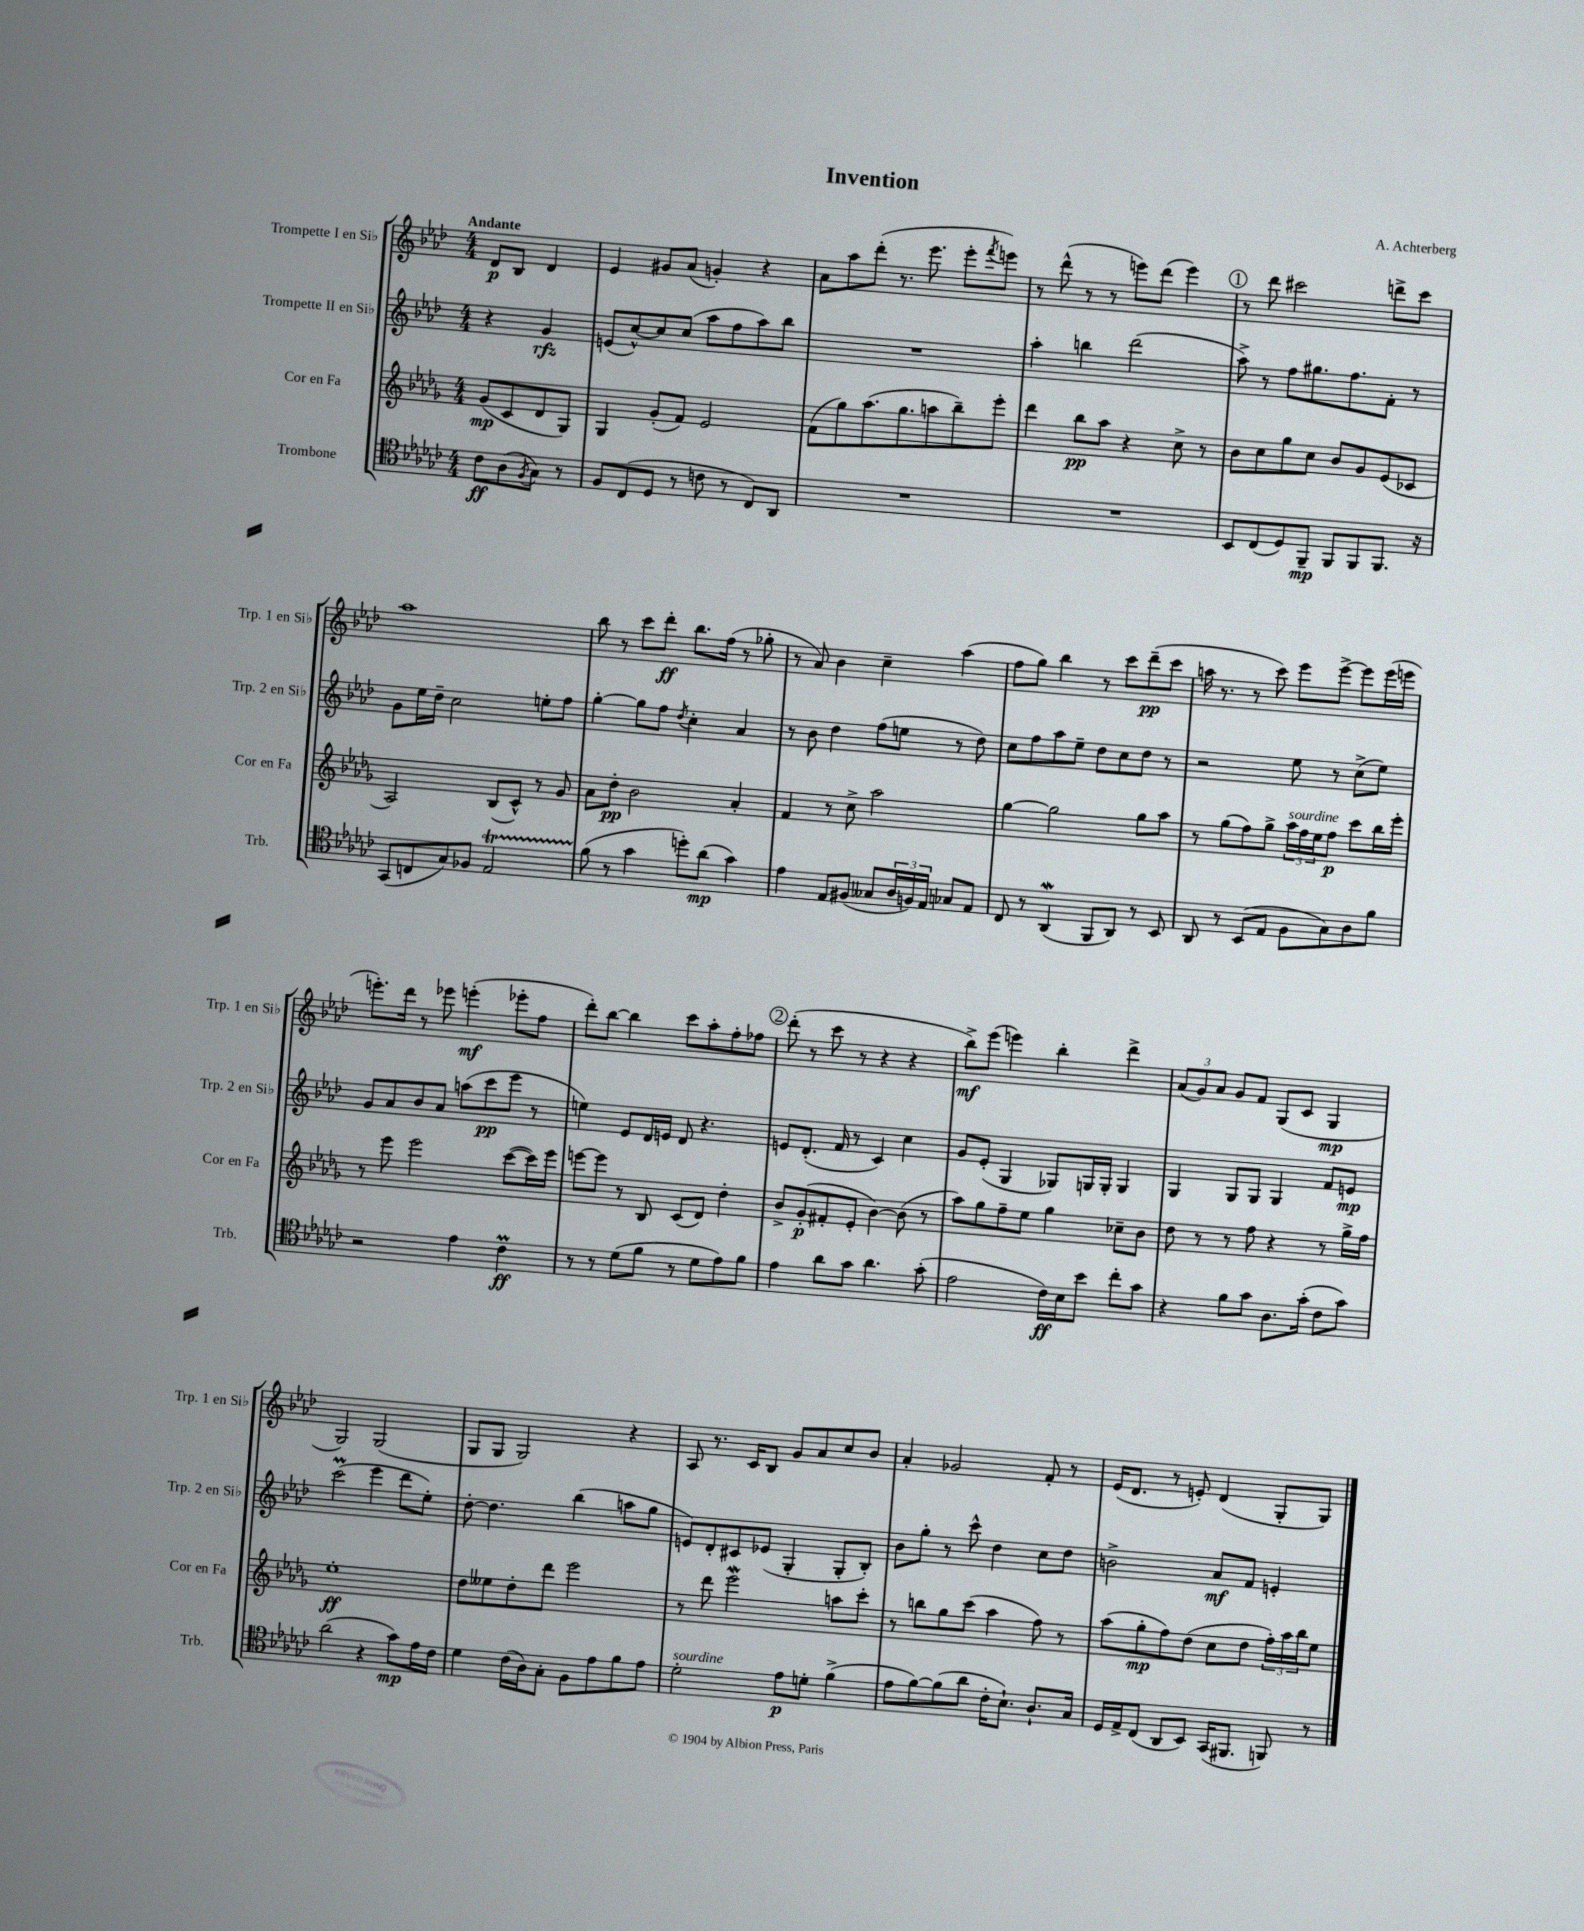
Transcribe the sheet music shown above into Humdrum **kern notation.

**kern	**kern	**kern	**kern
*staff4	*staff3	*staff2	*staff1
*clefC4	*clefG2	*clefG2	*clefG2
*k[b-e-a-d-g-c-]	*k[b-e-a-d-g-]	*k[b-e-a-d-]	*k[b-e-a-d-]
*M4/4	*M4/4	*M4/4	*M4/4
8c-	(8g-	4r	8d-
(8A-	8c	.	8B-
8qF	.	.	.
8G-)	8d-	4g	4d-
8r	8G-)	.	.
=	=	=	=
8F	4G-	(8e	4e-
(8C-	.	[8cc^^)	.
8D-	(8g-'	8cc]	8g#
8r	8f)	(8cc	(8a-
8c	2e-	8aa-	4g')
8r	.	8ff	.
8C-)	.	8aa-)	4r
8AA-	.	8bb-	.
=	=	=	=
1r	(8f	1r	8a-
.	8gg-)	.	8aa-
.	(8.aa-	.	(8ddd-'
.	.	.	8.r
.	8.gg-	.	.
.	.	.	8.eee-
.	8aa	.	.
.	8bb-~)	.	8eee-'
.	.	.	8qfff
.	8eee-'	.	8eee)
=	=	=	=
1r	4ddd-	4aa-'	8r
.	.	.	(8ddd-^^
.	8bb-	4bb	8r
.	8aa-	.	8r
.	4r	(2ddd-	8eee)
.	.	.	(8ddd-
.	8cc^	.	4eee)
.	8r	.	.
=	=	=	=
8BB-	8b-	8aa-^)	8r
(8C-	8cc	8r	8ddd-
8D-)	8gg-	8ff	2ccc#
8FF~	8cc	8.gg#	.
8FF	8b-	.	.
.	.	8.ff	.
8FF	8g-	.	.
8.FF	(8e-	8f'	8ddd^
.	8c-	8r	8ccc#
16r	.	.	.
=	=	=	=
(8GG-	2A-)	8g	1aa-
8C	.	16ee-	.
.	.	16dd-~	.
8G-)	.	2cc	.
8F-	.	.	.
2E-	(8B-	.	.
.	8c^^)	.	.
.	8r	8ee'	.
.	8g-	8ff	.
=	=	=	=
(8f	8a-	[4gg'	8bb-
8r	8dd-'	.	8r
4g-	2b-	8gg]	8ccc
.	.	8ff	8ddd-'
.	.	8qdd-	.
8dd')	.	4cc'	8.bb-
(8a-	.	.	.
.	.	.	(16ff
4g-)	4a-'	4a-	8r
.	.	.	8gg-'
=	=	=	=
4e-	4f	8r	8r
.	.	8b-	8a-)
8E-	8r	4dd-	4b-
(8F#	8cc^	.	.
8G--	2aa-	(8ff	4cc~
24A-	.	8ee	.
24F)	.	.	.
24E-	.	.	.
8G-	.	8r	(4aa-
8E-	.	8dd-)	.
=	=	=	=
8C-	[4gg-	8cc	8ff
8r	.	8ff	8gg)
(4AA-	2gg-]	8aa-	4bb-
.	.	8ee-~	.
8FF	.	8dd-	8r
8AA-)	.	8cc	8ccc
8r	8gg-	8dd-	(8ddd-~
8BB-	8aa-	8r	8ccc
=	=	=	=
8AA-	8r	2r	16aa
.	.	.	8.r
8r	(8gg-	.	.
(8BB-	8ff)	.	8r
8E-	8gg-^	.	8ccc)
8F	24aa-	8ee-	8eee-
.	24ff	.	.
.	24ee-	.	.
8G-)	8ff	8r	[8eee-^
8A-	8ccc	(8cc^	8eee-]
8f	16bb-	8ee-)	(16eee-
.	16eee-'	.	16eee
=	=	=	=
2r	8r	8g	8.eee')
.	8eee-	8a-	.
.	.	.	16ddd-
.	2eee-	8b-	8r
.	.	8a-	8eee-
4e-	.	(8aa	(4eee'
.	.	8ccc	.
4c-	([8ccc	8eee-	8eee-'
.	16ccc])	8r	8ff
.	16eee-	.	.
=	=	=	=
8r	[8eee	4ee)	8ddd-')
8r	8eee]	.	[8bb-
(8d-	8r	8e-	4bb-]
8f	8B-	16d-	.
.	.	16e	.
8r	(8c	8d-	8ccc
8d-	8d-)	4.r	8aa-'
8e-)	4dd-'	.	8ff'
8f	.	.	8ff-
=	=	=	=
4e-	8b-^	8e	(8ddd-'
.	(8g-'	(8.d-'	8r
8a-	8f#'	.	8ccc
.	.	16f	.
8g-	8e-'	8r	8r
4.a-	[4b-)	4c)	4r
.	(8b-]	4cc	4r
(8g-'	8r	.	.
=	=	=	=
2e-	8aa-)	8g	8bb-^)
.	8gg-	(8e-'	(8eee-
.	8ff~	4G	4eee)
.	8ee-	.	.
16c-)	4gg-	8G-)	4bb-'
16B-	.	.	.
8b-	.	16G	.
.	.	16G'	.
8cc-'	8cc-~	4G	4ddd-^
8g-	8b-	.	.
=	=	=	=
4r	8dd-	4G	(12a-
.	.	.	12g)
.	8r	.	.
.	.	.	12a-
8f	8r	8G	8g
8g-	8ff	8G	8f
8.A-	4r	4G	(8G
.	.	.	8c
(16g-'	.	.	.
8c-	8r	8f	4G
8g-)	16gg-^	8e	.
.	16ff	.	.
=	=	=	=
(2a-	1ee-'	(2ccc	2G)
4r	.	4eee-	(2G
8g-)	.	8ddd-	.
16e-	.	8ee-')	.
16c-	.	.	.
=	=	=	=
4d-	8dd-	[8dd-'	8G
.	8ee--	4.dd-]	8G
(16c-	8dd-'	.	2G)
16A-)	.	.	.
8G-'	8ddd-	.	.
8F	2eee-	(4bb-	.
8e-	.	.	.
8f	.	8aa	4r
8e-	.	8gg	.
=	=	=	=
2d-'	8r	8e)	8A-
.	8ddd-	8d-'	8.r
.	2eee-	8c#	.
.	.	.	16c
.	.	(8e-	8B-
8e-	.	4G'	8g
8d'	.	.	8a-
(4f^	8aa	8G'	8cc
.	8ccc'	8B-')	8b-
=	=	=	=
8e-	8r	8b-	4a-'
[8f)	8bb	8gg'	.
(8f]	8gg-	8r	2g-
8a-	(8ccc	8ccc^^	.
16c-'	4aa-	4dd-	.
8.B-`)	.	.	.
8.A-`	8ff)	8cc	8f'
.	8r	8dd-	8r
16G-	.	.	.
=	=	=	=
16D-	(8aa-	2b^	(16e-
16E-^	.	.	8.d-
(8C-	8gg-'	.	.
8AA-	8ff)	.	8r
8BB-)	(8dd-	.	8e')
(16GG-	8cc	8a-	(4d-
8.FF#	.	.	.
.	8dd-	8f	.
8FF)	24ff')	4e'	8G'
.	24aa-	.	.
.	24bb-	.	.
8r	8ee-	.	8G)
==	==	==	==
*-	*-	*-	*-
